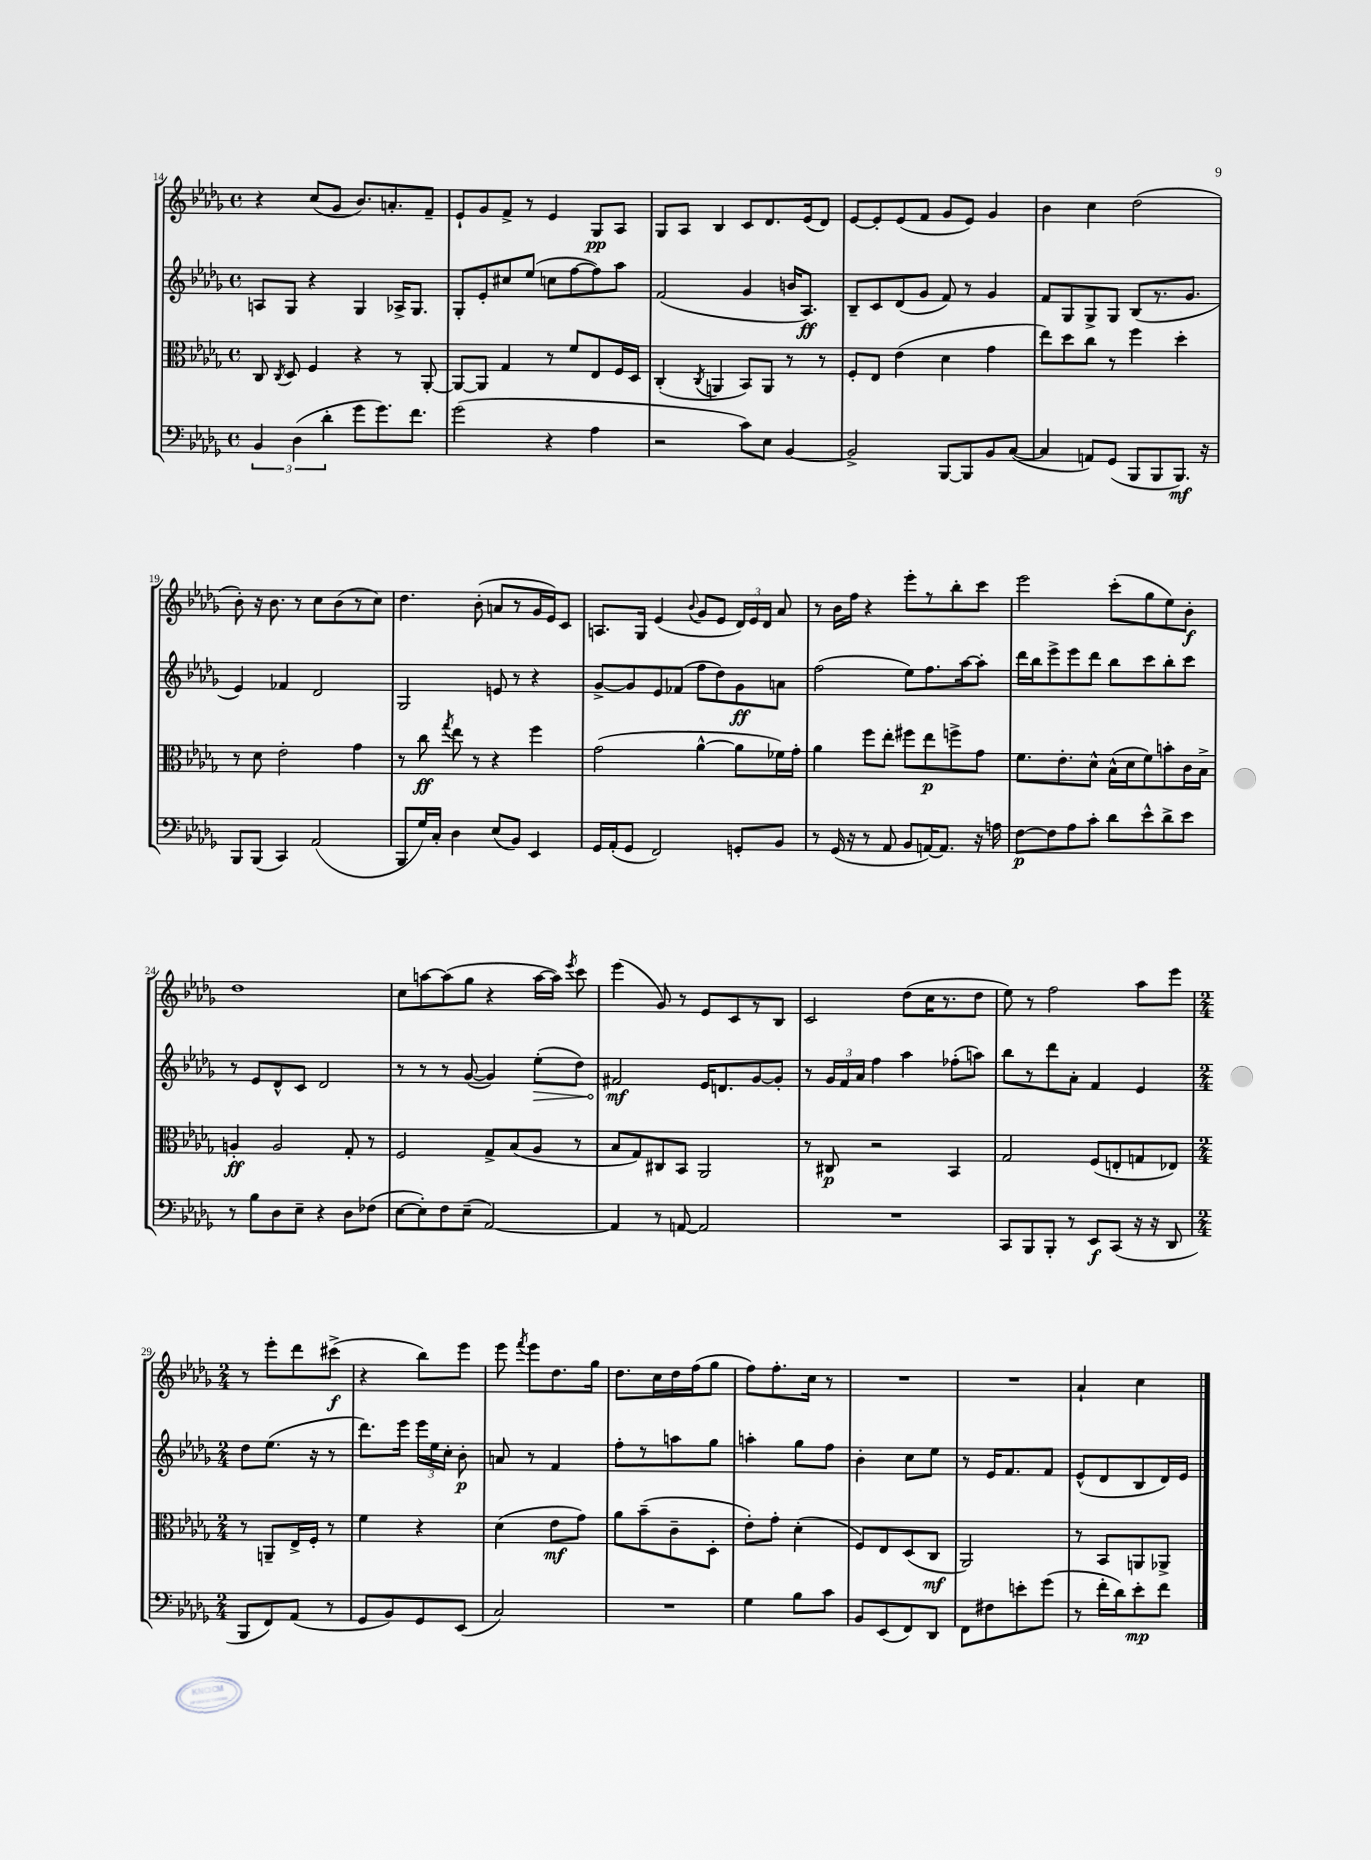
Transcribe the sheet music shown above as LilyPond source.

<<
\new StaffGroup <<
\new Staff = "s0" {
    \clef treble \key des \major \defaultTimeSignature \time 4/4
    \autoBeamOff r4 c''8[( ges'8] bes'8.[) a'8.-. f'8]-- |
    ees'8[-! ges'8 f'8]-> r8 ees'4 ges8[\pp aes8] |
    ges8[ aes8] bes4 c'8[ des'8. ees'16( des'8]) |
    ees'8[~ ees'8-. ees'8( f'8] ges'8[ ees'8]) ges'4 |
    bes'4 c''4 des''2( |
    bes'8-.) r16 bes'8. r8 c''8[ bes'8( r8 c''8]) |
    des''4. bes'8-.( a'8[ r8 ges'16 ees'16) c'8] |
    a8.[ ges16] ees'4( \appoggiatura { bes'8 } ges'8[ ees'8] \tuplet 3/2 { des'16[) ees'16 des'16] } aes'8 |
    r8 bes'16[ f''16] r4 ees'''8[-. r8 bes''8-. c'''8] |
    ees'''2 c'''8[-.( ges''8 ees''8) bes'8]-.\f |
    des''1 |
    c''8[ a''8~ a''8( ges''8] r4 a''16[~ a''16]) \acciaccatura { ees'''8 } c'''8 |
    ees'''4( ges'8) r8 ees'8[ c'8 r8 bes8] |
    c'2 des''8[( c''16 r8. des''8] |
    ees''8) r8 f''2 aes''8[ ees'''8] |
    \numericTimeSignature \time 2/4 r8 ees'''8[-. des'''8 cis'''8]->\f( |
    r4 bes''8[) ees'''8] |
    ees'''8 \acciaccatura { f'''8 } ees'''8[ des''8. ges''16] |
    des''8.[ c''16 des''16 f''16( ges''8] |
    f''8[) f''8.-. c''16] r8 |
    R2 |
    R2 |
    aes'4-! c''4 \bar "|." |
}
\new Staff = "s1" {
    \clef treble \key des \major \defaultTimeSignature \time 4/4
    \autoBeamOff a8[ ges8] r4 ges4 aes16[-> ges8.] |
    ges8[-. ees'8-. cis''8 ees''8]( c''8[ f''8~ f''8) aes''8] |
    f'2( ges'4 b'16[ aes8.]\ff) |
    bes8[-- c'8 des'8( ges'8] f'8) r8 ges'4 |
    f'8[ ges8 ges8-> ges8] bes8[( r8. ges'8.] |
    ees'4) fes'4 des'2 |
    ges2 e'8 r8 r4 |
    ges'8[~-> ges'8 ees'8 fes'8]( f''8[ des''8) ges'8\ff a'8] |
    f''2( ees''8[) f''8. aes''16~ aes''8]-. |
    des'''16[ bes''16 ees'''8-> ees'''8 des'''8] bes''8[ c'''8 bes''8-. c'''8] |
    r8 ees'8[ des'8-^ c'8] des'2 |
    r8 r8 r8 ges'8~( ges'4) \once \override Hairpin.circled-tip = ##t ees''8[-.\>( des''8]) |
    fis'2\mf\! ees'16[ d'8. ges'8~ ges'8]-. |
    r8 \tuplet 3/2 { ges'16[ f'16 aes'16] } f''4 aes''4 fes''8[-.( a''8]) |
    bes''8[ r8 des'''8 aes'8]-. f'4 ees'4 |
    \numericTimeSignature \time 2/4 des''8[ ees''8.]( r16 r8 |
    des'''8.[) ees'''16] \tuplet 3/2 { ees'''16[ ees''16 c''16]-. } bes'8-.\p |
    a'8 r8 f'4 |
    f''8[-. r8 a''8 ges''8] |
    a''4-. ges''8[ f''8] |
    bes'4-. c''8[ ees''8] |
    r8 ees'16[ f'8. f'8] |
    ees'8[-^( des'8 bes8 des'16) ees'16] \bar "|." |
}
\new Staff = "s2" {
    \clef alto \key des \major \defaultTimeSignature \time 4/4
    \autoBeamOff c8 \acciaccatura { c8 } des8 f4 r4 r8 aes,8~-. |
    aes,8[~ aes,8] ges4 r8 f'8[ ees8 f16 des16] |
    c4-.( \acciaccatura { c8 } a,4 bes,8[) a,8] r8 r8 |
    f8[-. ees8] ees'4( des'4 ges'4 |
    ees''8[) des''8 c''8] r8 f''4 des''4-. |
    r8 des'8 ees'2-. ges'4 |
    r8 c''8\ff \acciaccatura { ges''8 } ees''8 r8 r4 f''4 |
    ges'2( aes'4~-^ aes'8[ fes'16) ges'16]-. |
    aes'4 f''8[ ees''8]-. fis''8[ ees''8\p f''8-> ges'8] |
    f'8.[ ees'8.-. des'8]-^ bes16[-^( des'16 f'8) b'8-. c'16 bes16]-> |
    a4-.\ff a2 ges8-. r8 |
    f2 ges8[-> bes8( aes8] r8 |
    bes8[ ges8) cis8 bes,8] aes,2 |
    r8 cis8\p r2 bes,4 |
    ges2 f8[( e8-. g8 ees8]) |
    \numericTimeSignature \time 2/4 r8 a,8[-- ees16-> f16]-. r8 |
    f'4 r4 |
    des'4( ees'8[\mf ges'8]) |
    aes'8[ bes'8--( c'8-- des8]-. |
    ees'8[-.) ges'8]-. des'4-.( |
    f8[) ees8 des8( c8]\mf |
    aes,2) |
    r8 bes,8[ a,8 aes,8]-> \bar "|." |
}
\new Staff = "s3" {
    \clef bass \key des \major \defaultTimeSignature \time 4/4
    \autoBeamOff \tuplet 3/2 { bes,4 des4( des'4-. } ges'8[ ges'8.) f'8.] |
    ges'2( r4 aes4 |
    r2 c'8[) ees8] bes,4~ |
    bes,2-> bes,,8[~ bes,,8 bes,8 c8]~( |
    c4 a,8[) ges,8]( bes,,8[ bes,,8 bes,,8.]\mf) r16 |
    bes,,8[ bes,,8]( c,4) aes,2( |
    bes,,8[ ges16) c16]-. des4 ees8[( bes,8]) ees,4 |
    ges,16[ aes,16-.( ges,8] f,2) g,8[-. bes,8] |
    r8 ges,16( r16 r8 aes,8 bes,8[ a,16~) a,8.] r16 a16 |
    f8[~\p f8 aes8 c'8]-. des'8[ ees'8-^ des'8-> ees'8] |
    r8 bes8[ des8 ees8]-- r4 des8[ fes8]( |
    ees8[~ ees8-.) f8 ees8]--( aes,2~) |
    aes,4 r8 a,8~ a,2 |
    R1 |
    c,8[ bes,,8 bes,,8]-. r8 ees,8[\f c,8]( r16 r16 des,8 |
    \numericTimeSignature \time 2/4 bes,,8[ f,8) aes,8]( r8 |
    ges,8[ bes,8) ges,8 ees,8]( |
    c2) |
    R2 |
    ges4 bes8[ c'8] |
    bes,8[ ees,8( f,8) des,8] |
    f,8[ fis8 e'8-. ges'8]( |
    r8 f'16[-. des'16) ees'8-.\mp f'8] \bar "|." |
}
>>
>>
\layout { \context { \Score currentBarNumber = #14 } }
